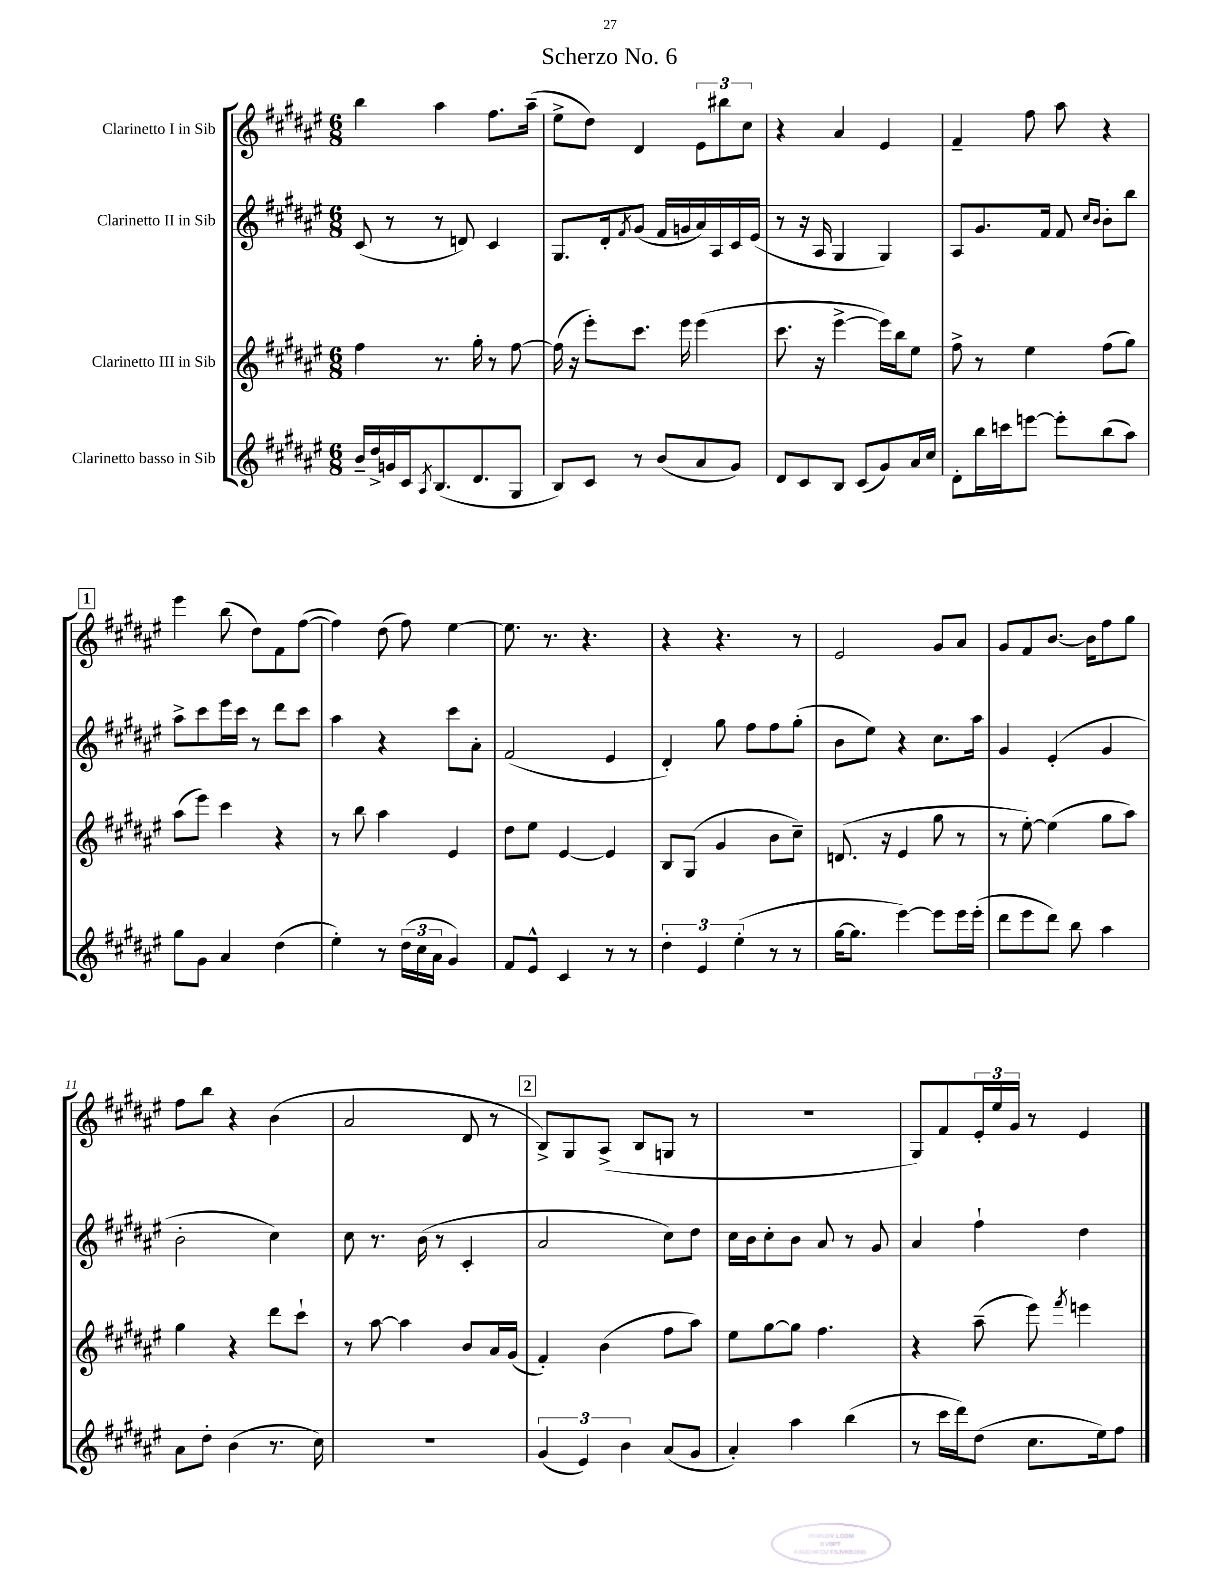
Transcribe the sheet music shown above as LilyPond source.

\header { title = "Scherzo No. 6" }
<<
\new StaffGroup <<
\new Staff = "s0" \with { instrumentName = "Clarinetto I in Sib" } {
    \clef treble \key fis \major \numericTimeSignature \time 6/8
    b''4 ais''4 fis''8. ais''16--( |
    eis''8-> dis''8) dis'4 \tuplet 3/2 { eis'8 bis''8 cis''8 } |
    r4 ais'4 eis'4 |
    fis'4-- fis''8 ais''8 r4 |
    \mark \markup { \box "1" } eis'''4 b''8( dis''8) fis'8 fis''8~( |
    fis''4) dis''8( fis''8) eis''4~ |
    eis''8. r8. r4. |
    r4 r4. r8 |
    eis'2 gis'8 ais'8 |
    gis'8 fis'8 b'8.~ b'16 fis''8 gis''8 |
    fis''8 b''8 r4 b'4( |
    ais'2 dis'8 r8 |
    \mark \markup { \box "2" } b8->) gis8 ais8->( b8 g8 r8 |
    R2. |
    gis8) fis'8 \tuplet 3/2 { eis'16-. eis''16 gis'16 } r8 eis'4 \bar "|." |
}
\new Staff = "s1" \with { instrumentName = "Clarinetto II in Sib" } {
    \clef treble \key fis \major \numericTimeSignature \time 6/8
    cis'8( r8 r8 d'8) cis'4 |
    gis8. dis'16-. \acciaccatura { fis'8 } gis'8( fis'16 g'16 ais'16) ais16 cis'16 eis'16( |
    r8 r16 ais16 gis4 gis4) |
    ais8 gis'8. fis'16 fis'8 \grace { cis''16 b'16 } b'8-. b''8 |
    \mark \markup { \box "1" } ais''8-> cis'''8 eis'''16 cis'''16 r8 dis'''8 cis'''8 |
    ais''4 r4 cis'''8 ais'8-. |
    fis'2( eis'4 |
    dis'4-.) gis''8 fis''8 fis''8 gis''8-.( |
    b'8 eis''8) r4 cis''8. ais''16 |
    gis'4 eis'4-.( gis'4 |
    b'2-. cis''4) |
    cis''8 r8. b'16( r8 cis'4-. |
    \mark \markup { \box "2" } ais'2 cis''8) dis''8 |
    cis''16 b'16 cis''8-. b'8 ais'8 r8 gis'8 |
    ais'4 fis''4-! dis''4 \bar "|." |
}
\new Staff = "s2" \with { instrumentName = "Clarinetto III in Sib" } {
    \clef treble \key fis \major \numericTimeSignature \time 6/8
    fis''4 r8. gis''16-. r8 fis''8~ |
    fis''16( r16 eis'''8-.) cis'''8. eis'''16 eis'''4( |
    cis'''8. r16 eis'''4~-> eis'''16) b''16 eis''8 |
    fis''8-> r8 eis''4 fis''8( gis''8) |
    \mark \markup { \box "1" } ais''8( eis'''8) cis'''4 r4 |
    r8 b''8 ais''4 eis'4 |
    dis''8 eis''8 eis'4~ eis'4 |
    b8 gis8( gis'4 b'8 cis''8--) |
    d'8.( r16 eis'4 gis''8 r8 |
    r8 eis''8~-.) eis''4( gis''8 ais''8) |
    gis''4 r4 dis'''8 cis'''8-! |
    r8 ais''8~ ais''4 b'8 ais'16 gis'16( |
    \mark \markup { \box "2" } fis'4-.) b'4( fis''8 ais''8) |
    eis''8 gis''8~ gis''8 fis''4. |
    r4 ais''8--( eis'''8) \acciaccatura { fis'''8 } e'''4 \bar "|." |
}
\new Staff = "s3" \with { instrumentName = "Clarinetto basso in Sib" } {
    \clef treble \key fis \major \numericTimeSignature \time 6/8
    b'16-- dis''16-> g'16 cis'16 \acciaccatura { ais8 } b8.( dis'8. gis8 |
    b8) cis'8 r8 b'8( ais'8 gis'8) |
    dis'8 cis'8 b8 cis'8( gis'8) ais'16 cis''16 |
    dis'8-. b''16 c'''16 e'''8~ e'''8-. b''8( ais''8) |
    \mark \markup { \box "1" } gis''8 gis'8 ais'4 dis''4( |
    eis''4-.) r8 \tuplet 3/2 { dis''16( cis''16 ais'16 } gis'4) |
    fis'8 eis'8-^ cis'4 r8 r8 |
    \tuplet 3/2 { dis''4-. eis'4 eis''4-.( } r8 r8 |
    gis''16~ gis''8. eis'''4~) eis'''8 eis'''16 eis'''16-.( |
    dis'''8 eis'''8 dis'''8) b''8 ais''4 |
    ais'8 dis''8-. b'4( r8. cis''16) |
    R2. |
    \mark \markup { \box "2" } \tuplet 3/2 { gis'4( eis'4) b'4 } ais'8( gis'8 |
    ais'4-.) ais''4 b''4( |
    r8 cis'''16 dis'''16) dis''8( cis''8. eis''16) fis''8 \bar "|." |
}
>>
>>
